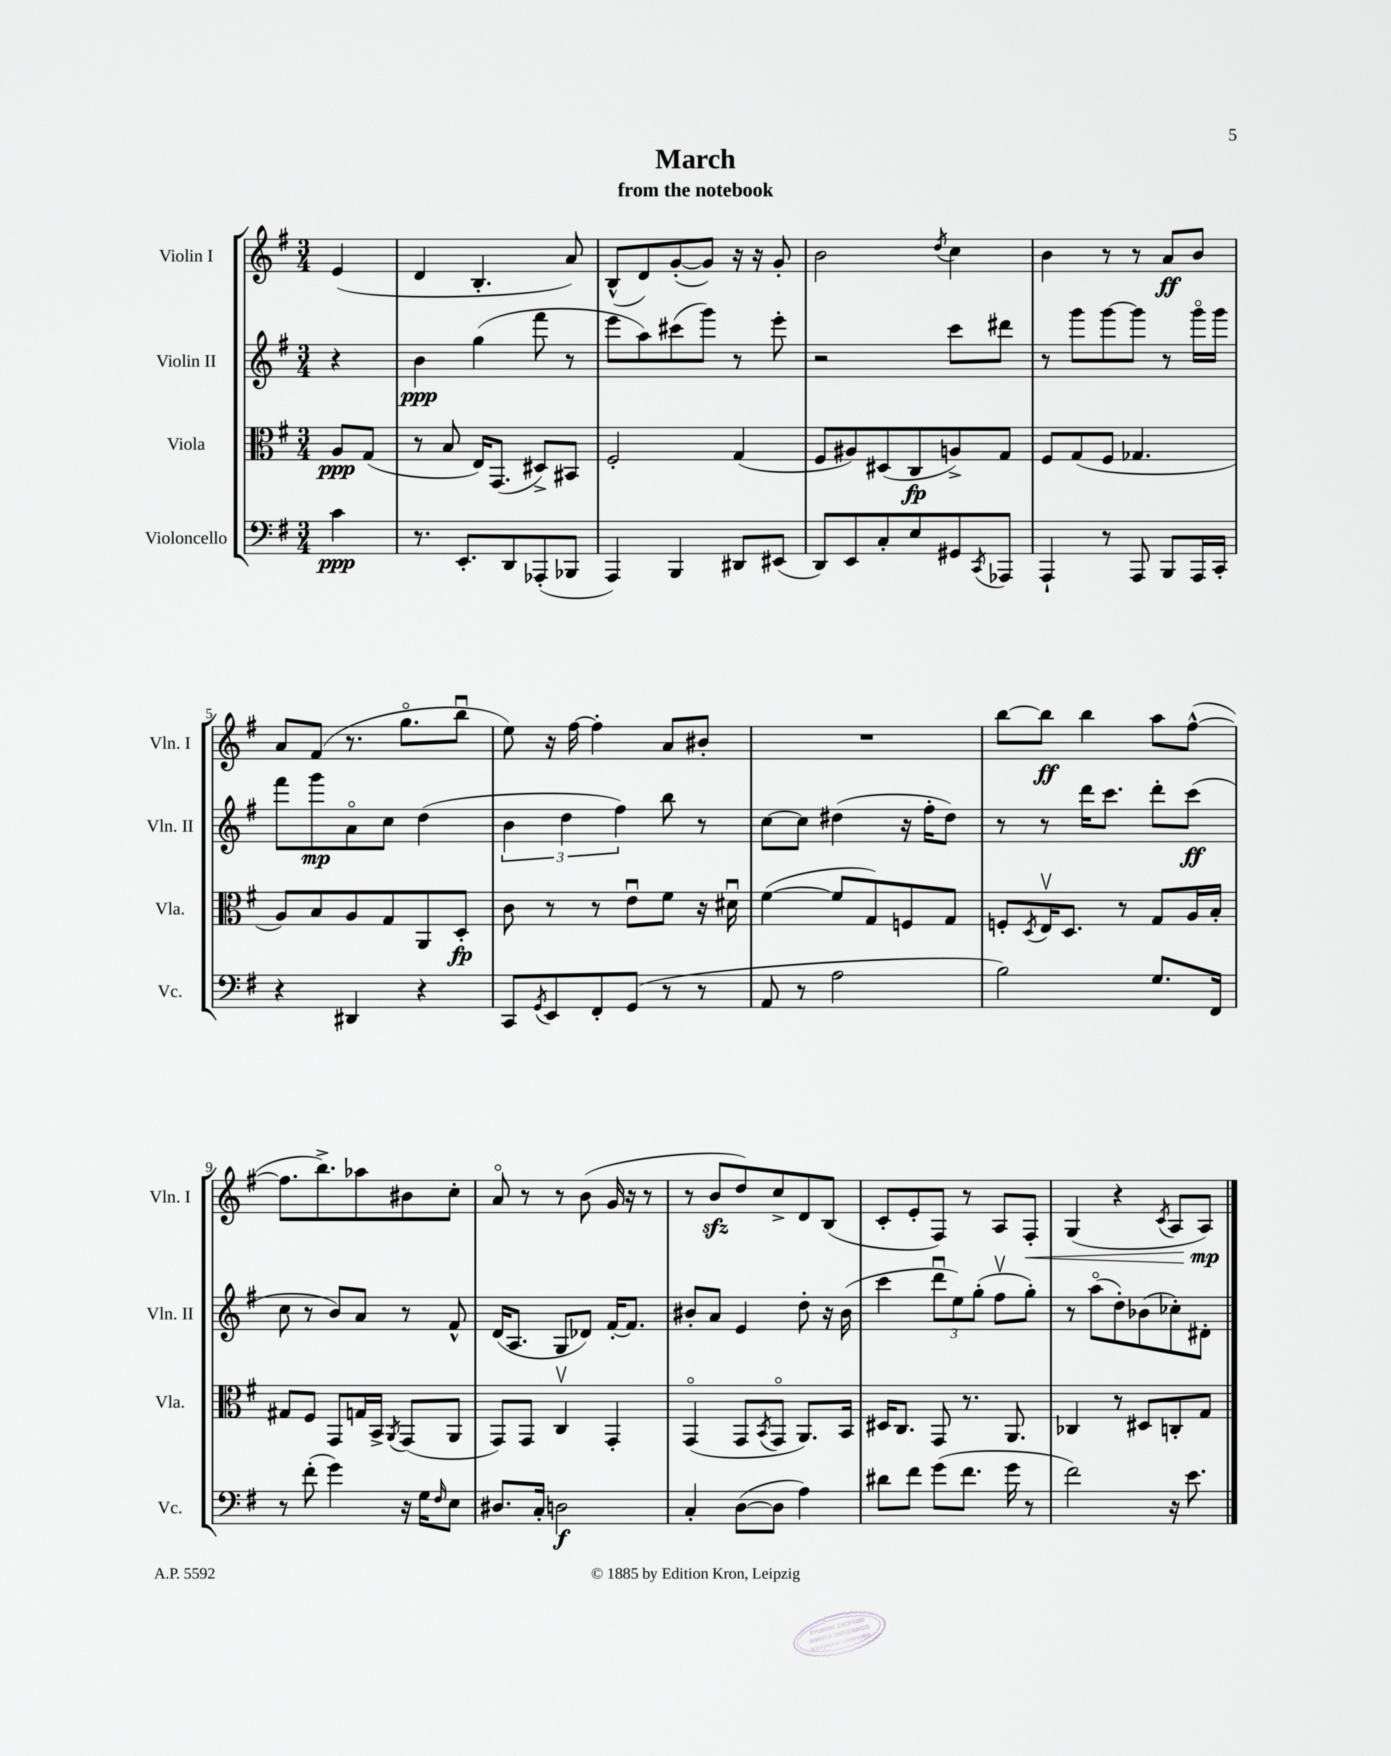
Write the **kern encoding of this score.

**kern	**kern	**kern	**kern
*staff4	*staff3	*staff2	*staff1
*clefF4	*clefC3	*clefG2	*clefG2
*k[f#]	*k[f#]	*k[f#]	*k[f#]
*M3/4	*M3/4	*M3/4	*M3/4
4c\	8A/L	4r	(4e/
.	(8G/J	.	.
=	=	=	=
8.r	8r	4b\	4d/
.	8B/	.	.
8.EE'/L	.	.	.
.	16E/LK)	(4gg\	4.B'/
.	(8.GG/J	.	.
8DD/	.	.	.
(8AAA-'/	8D#^/L)	8fff#\	.
8BBB-/J	8BB#/J	8r	8a/)
=	=	=	=
4AAA/)	2F#'/	8eee\L	(8B^^/L
.	.	8aa\)	8d/)
4BBB/	.	(8ccc#\	([8g'/
.	.	8ggg\J)	8g/]J)
8DD#/L	(4G/	8r	16r
.	.	.	16r
(8EE#/J	.	8eee'\	8g'/
=	=	=	=
8DD/L)	8F#/L	2r	2b\
8EE/	8A#/)	.	.
8C'/	(8D#/	.	.
8E/	8C/	.	.
.	.	.	8qdd/
8GG#/	8A^/)	8ccc\L	4cc\
8qCC/	.	.	.
8AAA-/J	8G/J	8ddd#\J	.
=	=	=	=
4AAA`/	8F#/L	8r	4b\
.	(8G/	8ggg\L	.
8r	8F#/J	[8ggg\	8r
8AAA/	4.G-/	8ggg\]J	8r
8BBB/L	.	8r	8a/L
16AAA/L	.	16gggo\LL	8b/J
16CC'/JJ	.	16ggg\JJ	.
=	=	=	=
4r	8A/L)	8fff#\L	8a/L
.	8B/	8ggg\	(8f#/J
4DD#/	8A/	8ao\	8.r
.	8G/	8cc\J	.
.	.	.	8.ggo\L
4r	8AA/	(4dd\	.
.	8D'/J	.	8bbu\J
=	=	=	=
8CC/L	8c\	6b\	8ee\)
8qGG/	.	.	.
8EE/	8r	.	16r
.	.	6dd\	.
.	.	.	[16ff#\
8FF#'/	8r	.	4ff#'\]
.	.	6ff#\)	.
(8GG/J	8eu\L	.	.
8r	8f#\J	8bb\	8a/L
8r	16r	8r	8b#'/J
.	16d#u\	.	.
=	=	=	=
8AA/	([4f#\	[8cc\L	2.r
8r	.	8cc\]J	.
2A\	8f#/]L	(4dd#\	.
.	8G/)	.	.
.	8F/	16r	.
.	.	16ff#'\LK	.
.	8G/J	8dd#\J)	.
=	=	=	=
2B\)	8F'/L	8r	[8bb\L
.	8qD/	.	.
.	16Ev/K	8r	8bb\]J
.	8.D/J	.	.
.	.	16ddd\LK	4bb\
.	.	8.ccc\J	.
.	8r	.	.
8.G/L	8G/L	8ddd'\L	8aa\L
.	16A/L	(8ccc\J	([8ff#^^\J
16FF#/Jk	16B'/JJ	.	.
=	=	=	=
8r	8G#/L	8cc\	8.ff#\]L
(8f#'\	8F#/J	8r	.
.	.	.	8.bb^\)
4g\)	8GG/L	8b/L)	.
.	16G/L	8a/J	8aa-\
.	16BB^/JJ	.	.
.	8qAA/	.	.
16r	(8GG/L	8r	8b#\
16G\LK	.	.	.
16qqF#/	.	.	.
8E\J	8AA/J	8f#^^/	8cc'\J
=	=	=	=
8.D#/L	8GG/L)	(16d/LK	8ao/
.	.	8.A/J	.
.	8GG/J	.	8r
16C'/Jk	.	.	.
2D\	4Cv/	8G/L	8r
.	.	8d-/J)	(8b\
.	4GG'/	[16f#'/LK	16g/
.	.	8.f#/]J	16r
.	.	.	8r
=	=	=	=
4C'/	(4GGo/	8b#'/L	8r
.	.	8a/J	8b/L
([8D\L	8GG/L	4e/	8dd/)
.	8qBB/	.	.
8D\]J	8GGo/J	.	8cc^/
4A\)	8.AA/L)	8dd'\	8d/
.	.	16r	(8B/J
.	16BB/Jk	(16b#\	.
=	=	=	=
8d#\L	16D#/LK	4ccc\	8c'/L
.	8.C/J	.	.
8f#\J	.	.	8e'/
(8g\L	8GG/	12dddu\L	8F#/J)
.	.	12ee\)	.
8.f#\J	8.r	.	8r
.	.	(12gg'\J	.
.	.	8ff#v\L	8A/L
16g\	8.AA/	.	.
8r	.	8gg'\J)	8F#'/J
=	=	=	=
2f#\)	4C-/	8r	(4G/
.	.	(8aao\L	.
.	8r	8dd'\)	4r
.	8D#/L	(8b-\	.
.	.	.	8qc/
16r	8C'/	8cc-'\)	8A/L
8.e\	.	.	.
.	8G/J	8d#'\J	8A/J)
==	==	==	==
*-	*-	*-	*-
